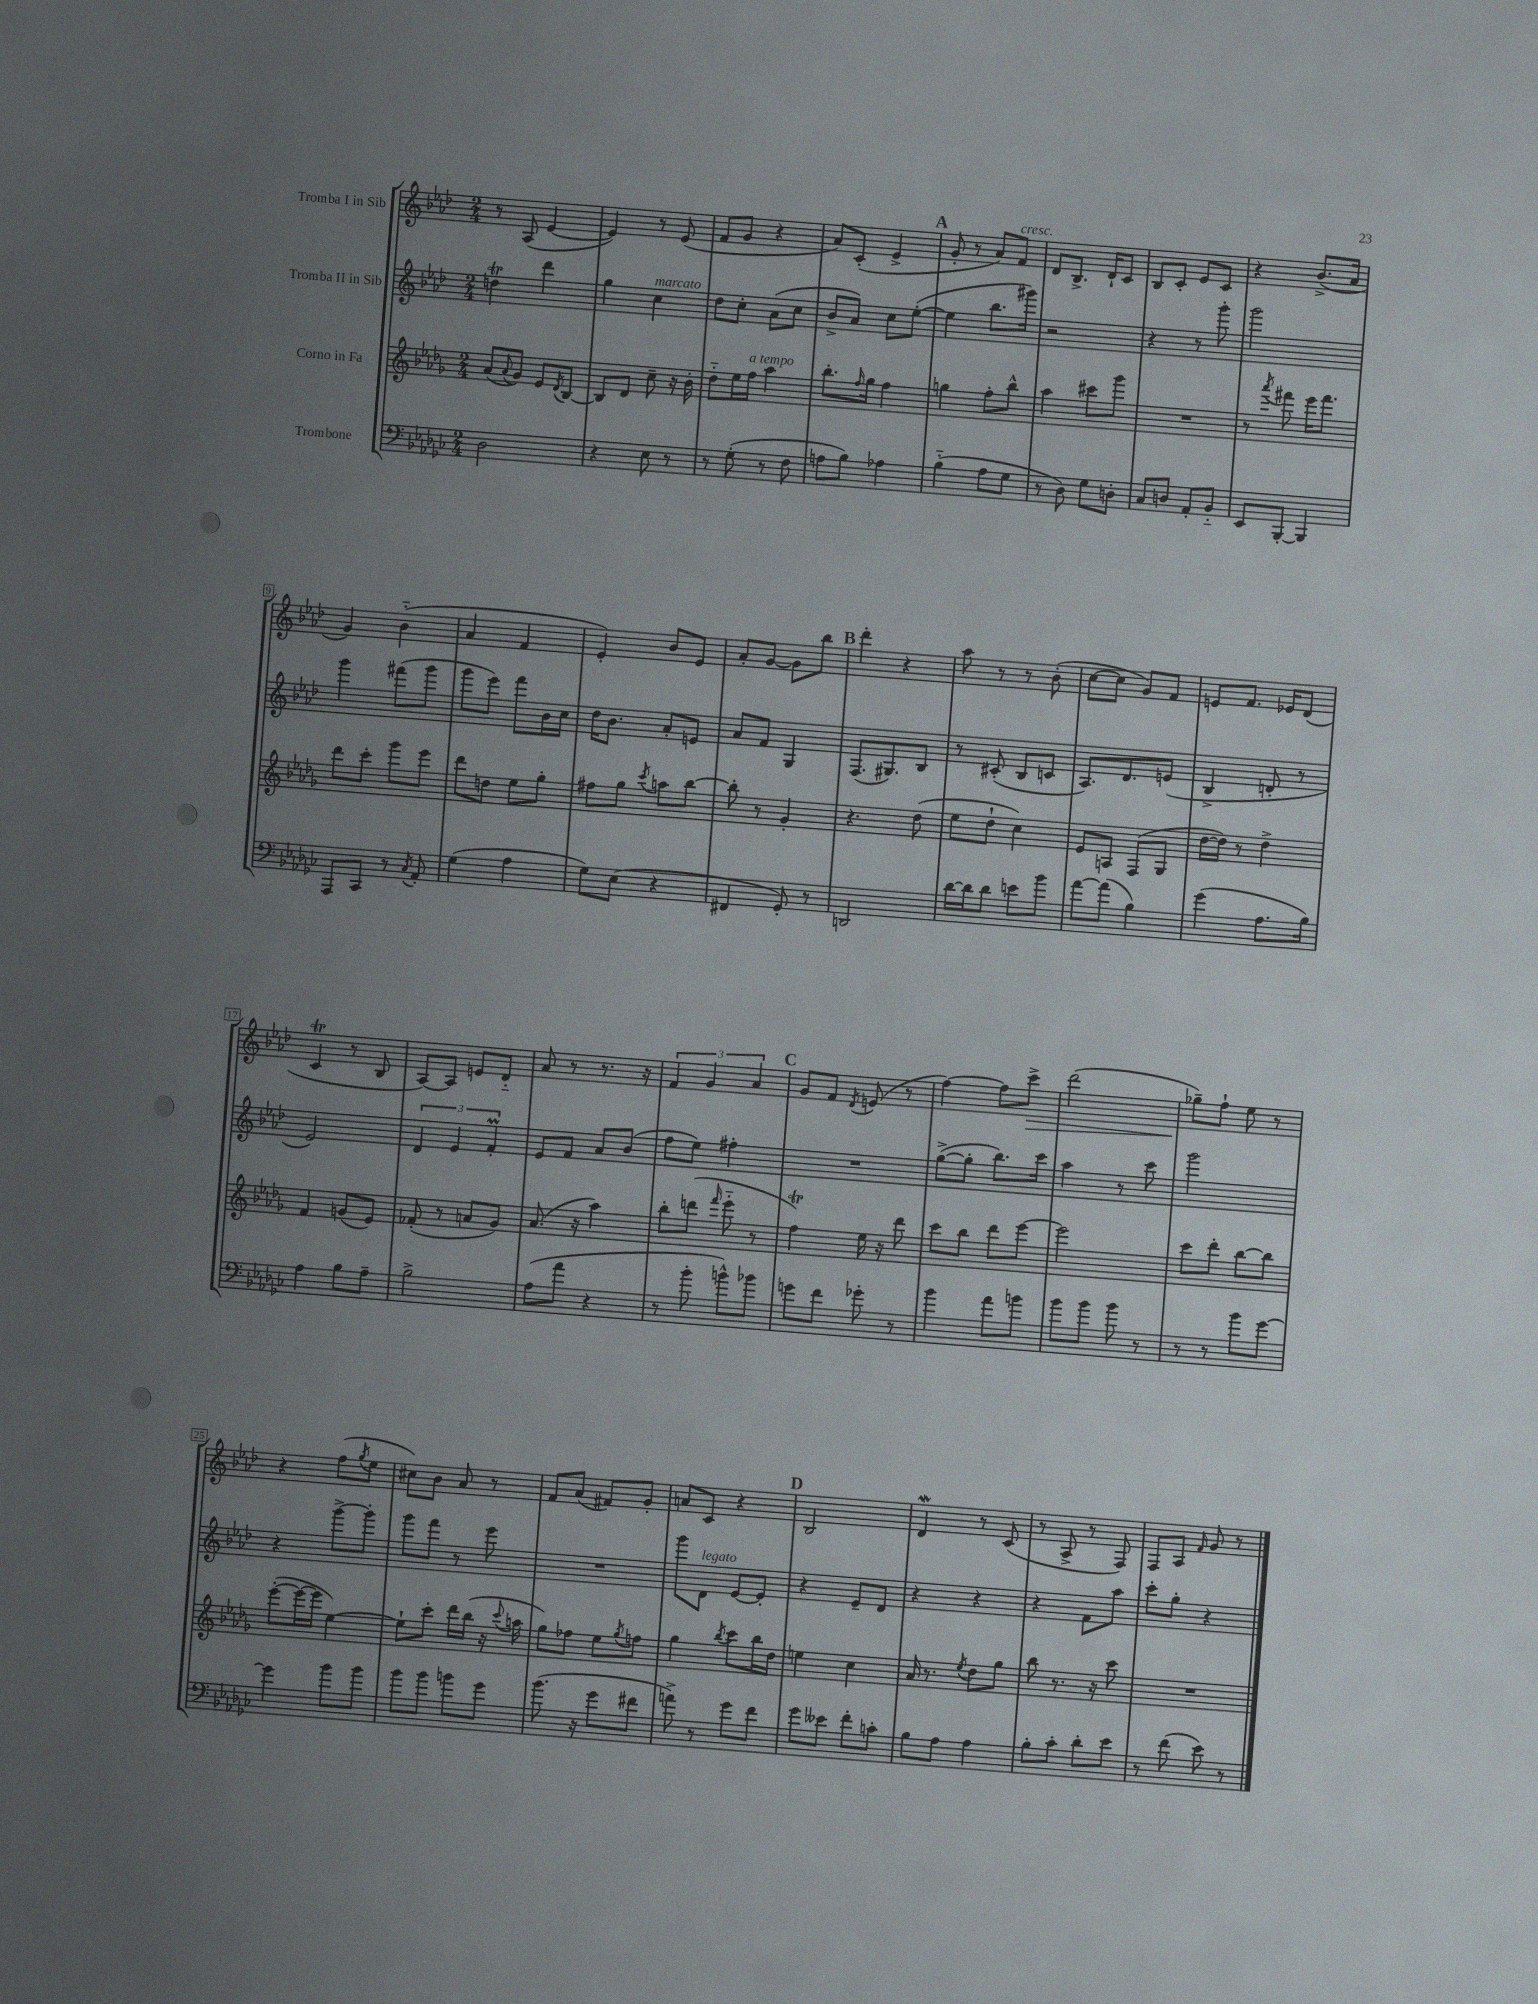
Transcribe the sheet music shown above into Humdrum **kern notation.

**kern	**kern	**kern	**kern
*staff4	*staff3	*staff2	*staff1
*clefF4	*clefG2	*clefG2	*clefG2
*k[b-e-a-d-g-c-]	*k[b-e-a-d-g-]	*k[b-e-a-d-]	*k[b-e-a-d-]
*M2/4	*M2/4	*M2/4	*M2/4
2D-	(8a-	4dd	8r
.	8qqa-	.	.
.	8g-)	.	(8A-
.	8e-	4ddd-	[4e-
.	8qd-	.	.
.	[8B-	.	.
=	=	=	=
4r	8B-]	4gg	4e-])
.	8d-	.	.
8E-	8cc~	4cc	8r
8r	16r	.	(8e-
.	16b-'	.	.
=	=	=	=
8r	8dd-'~	8dd-	8f
(8G-'	16ee-	8cc'	8g
.	16ff	.	.
8r	4aa-	(8a-	4r
8F	.	8cc	.
=	=	=	=
8A	8.bb-'	8b-^	8a-)
8B-)	.	8a-)	(8c'
.	16qqff	.	.
.	16gg-	.	.
4A-	4ff	8cc	4e-^
.	.	([8ee-'	.
=	=	=	=
(4B-'~	4gg	4ee-]	8g'
.	.	.	8r
8A-	8ff'	8.bb-	8a-)
8G-	8bb-^^	.	8f
.	.	16ggg#)	.
=	=	=	=
8r	4aa-	2r	8d-
8D-)	.	.	8.B-^
8G-	8ccc#	.	.
.	.	.	16d-`
8D'	8ggg-	.	8c
=	=	=	=
8C-	2r	4r	8B-
8D	.	.	8c'
8AA-'	.	8r	8e-
8BB-'~	.	8ggg'	8c
=	=	=	=
8EE-	8r	2ggg	4r
.	8qaaa-	.	.
[8BBB-'	8fff#	.	.
4BBB-]	16eee-	.	(8.b-^
.	8.fff#	.	.
.	.	.	16a-
=	=	=	=
8AAA-	8ddd-	4ggg	4g)
8CC-	8ccc'	.	.
8r	8ggg-	(8fff#	(4b-'~
8qC-	.	.	.
8AA-'	8eee-	8ggg	.
=	=	=	=
(4G-	8ddd-	8ggg	4a-
.	8dd	8eee-)	.
4A-	8ee-	8fff	4f
.	8gg-'	16b-	.
.	.	16cc	.
=	=	=	=
8G-)	8ff#	16dd-	4e-')
.	.	8.b-	.
(8E-	8gg-	.	.
.	8qccc	.	.
4r	8aa	8a-'	8b-
.	[8bb-	8e	8e-
=	=	=	=
4FF#	8bb-']	8a-	8a-'
.	8r	8f	[8g
8GG-')	4g-'	4G	8g]
8r	.	.	8bb-
=	=	=	=
2DD	4.r	(8.F	4ddd-'
.	.	8.G#)	.
.	.	.	4r
.	(8dd-	8B-	.
=	=	=	=
[16d-	8ee-	8r	8aa-
16d-]	.	.	.
8d-	8dd-`	(8c#'	8r
8e	4cc)	8B-	8r
8b-	.	8c	(8b-'
=	=	=	=
[8a-	8e-	8.A-)	[8cc
(8a-]	8A	.	8cc]
.	.	8.d-	.
4B-)	(8F	.	8g)
.	8G-	(8e	8f
=	=	=	=
(4g-	[16dd-	4B-^	8e
.	16dd-])	.	.
.	8r	.	8.f
8.A-	4dd-^	8d'	.
.	.	.	16e-
.	.	8r	(8d-
16B-)	.	.	.
=	=	=	=
4A-	4f	2e-)	4c
8B-	(8g	.	8r
8A-~	8e-)	.	8B-
=	=	=	=
2B-^	(8f-'	6d-	[8A-)
.	8r	.	8A-]
.	.	6e-	.
.	8a	.	8e
.	.	6f'	.
.	8g-)	.	8d-'~
=	=	=	=
(8A-	(8.a-	8e-	8a-
8a-	.	8f	8r
.	16r	.	.
4r	4aa-)	8a-	8.r
.	.	(8b-	.
.	.	.	16r
=	=	=	=
8r	8bb-'	8ff	6f
8b-'	(8ddd	8ee-)	.
.	.	.	6g
.	16qqfff	.	.
8b^^)	8eee-'~	4ff#'	.
.	.	.	6a-
8b-	8r	.	.
=	=	=	=
8g	4ff)	2r	8g
8f	.	.	8f
.	.	.	8qd-
8g-'	16ee-	.	(8e
.	16r	.	.
8r	8ddd-	.	8r
=	=	=	=
4b-	8ccc	([8gg^	[4ff)
.	8bb-	8gg']	.
8a-	8ddd-	8.bb-)	8ff]
8b	[8eee-	.	8ccc^
.	.	16ccc	.
=	=	=	=
8b-	2eee-]	4aa-	(2ddd-
8b-	.	.	.
8b-	.	8r	.
8r	.	8ccc	.
=	=	=	=
8r	8ccc	2ggg	8gg-~)
8r	8ddd-'	.	8ff`
8b-	[8bb-	.	8ee-
[8g-	8bb-]	.	8r
=	=	=	=
4g-]	([8eee-'	4r	4r
.	16eee-_	.	.
.	16eee-]	.	.
8b-	[4ee-)	[8ggg^	(8ff
.	.	.	8qgg
8b-	.	8ggg']	8ee-
=	=	=	=
8b-	8ee-`]	8ggg	8cc#)
8b-	8ccc'	8fff	8b-
8b	16ddd-	8r	8a-
.	(16bb-	.	.
8g-	16r	8eee-	8r
.	8qqccc	.	.
.	16aa	.	.
=	=	=	=
(8.b-	8gg-)	2r	8f
.	8ff-	.	(8a-
16r	.	.	.
8g-	8ee-	.	8f#)
.	8qgg-	.	.
8f#	8ff	.	8g'
=	=	=	=
8a^)	4gg-	8ggg	8a
8r	.	8d-	8c
.	8qbb-	.	.
8g-	8ccc	[8e-	4r
8f	16bb-	8e-']	.
.	16dd-	.	.
=	=	=	=
8g-	4ee	4r	2B-
8e--	.	.	.
8f'	4cc	8e-~	.
8c'	.	8d-	.
=	=	=	=
8B-	16a-	4r	4d-
.	8.r	.	.
8A-	.	.	.
.	8qee-	.	.
4A-	8dd-	4r	8r
.	8gg-	.	(8c
=	=	=	=
8B-'	8bb-	4r	8r
8c-'	8.r	.	8A-^
8d-'	.	8f	8r
.	16r	.	.
8e-	8ccc	8aa-	8F)
=	=	=	=
8r	2r	8ccc'	8F
(8f	.	8gg'	8A-
.	.	.	16qqf
8e-)	.	4r	8g
8r	.	.	8r
==	==	==	==
*-	*-	*-	*-
